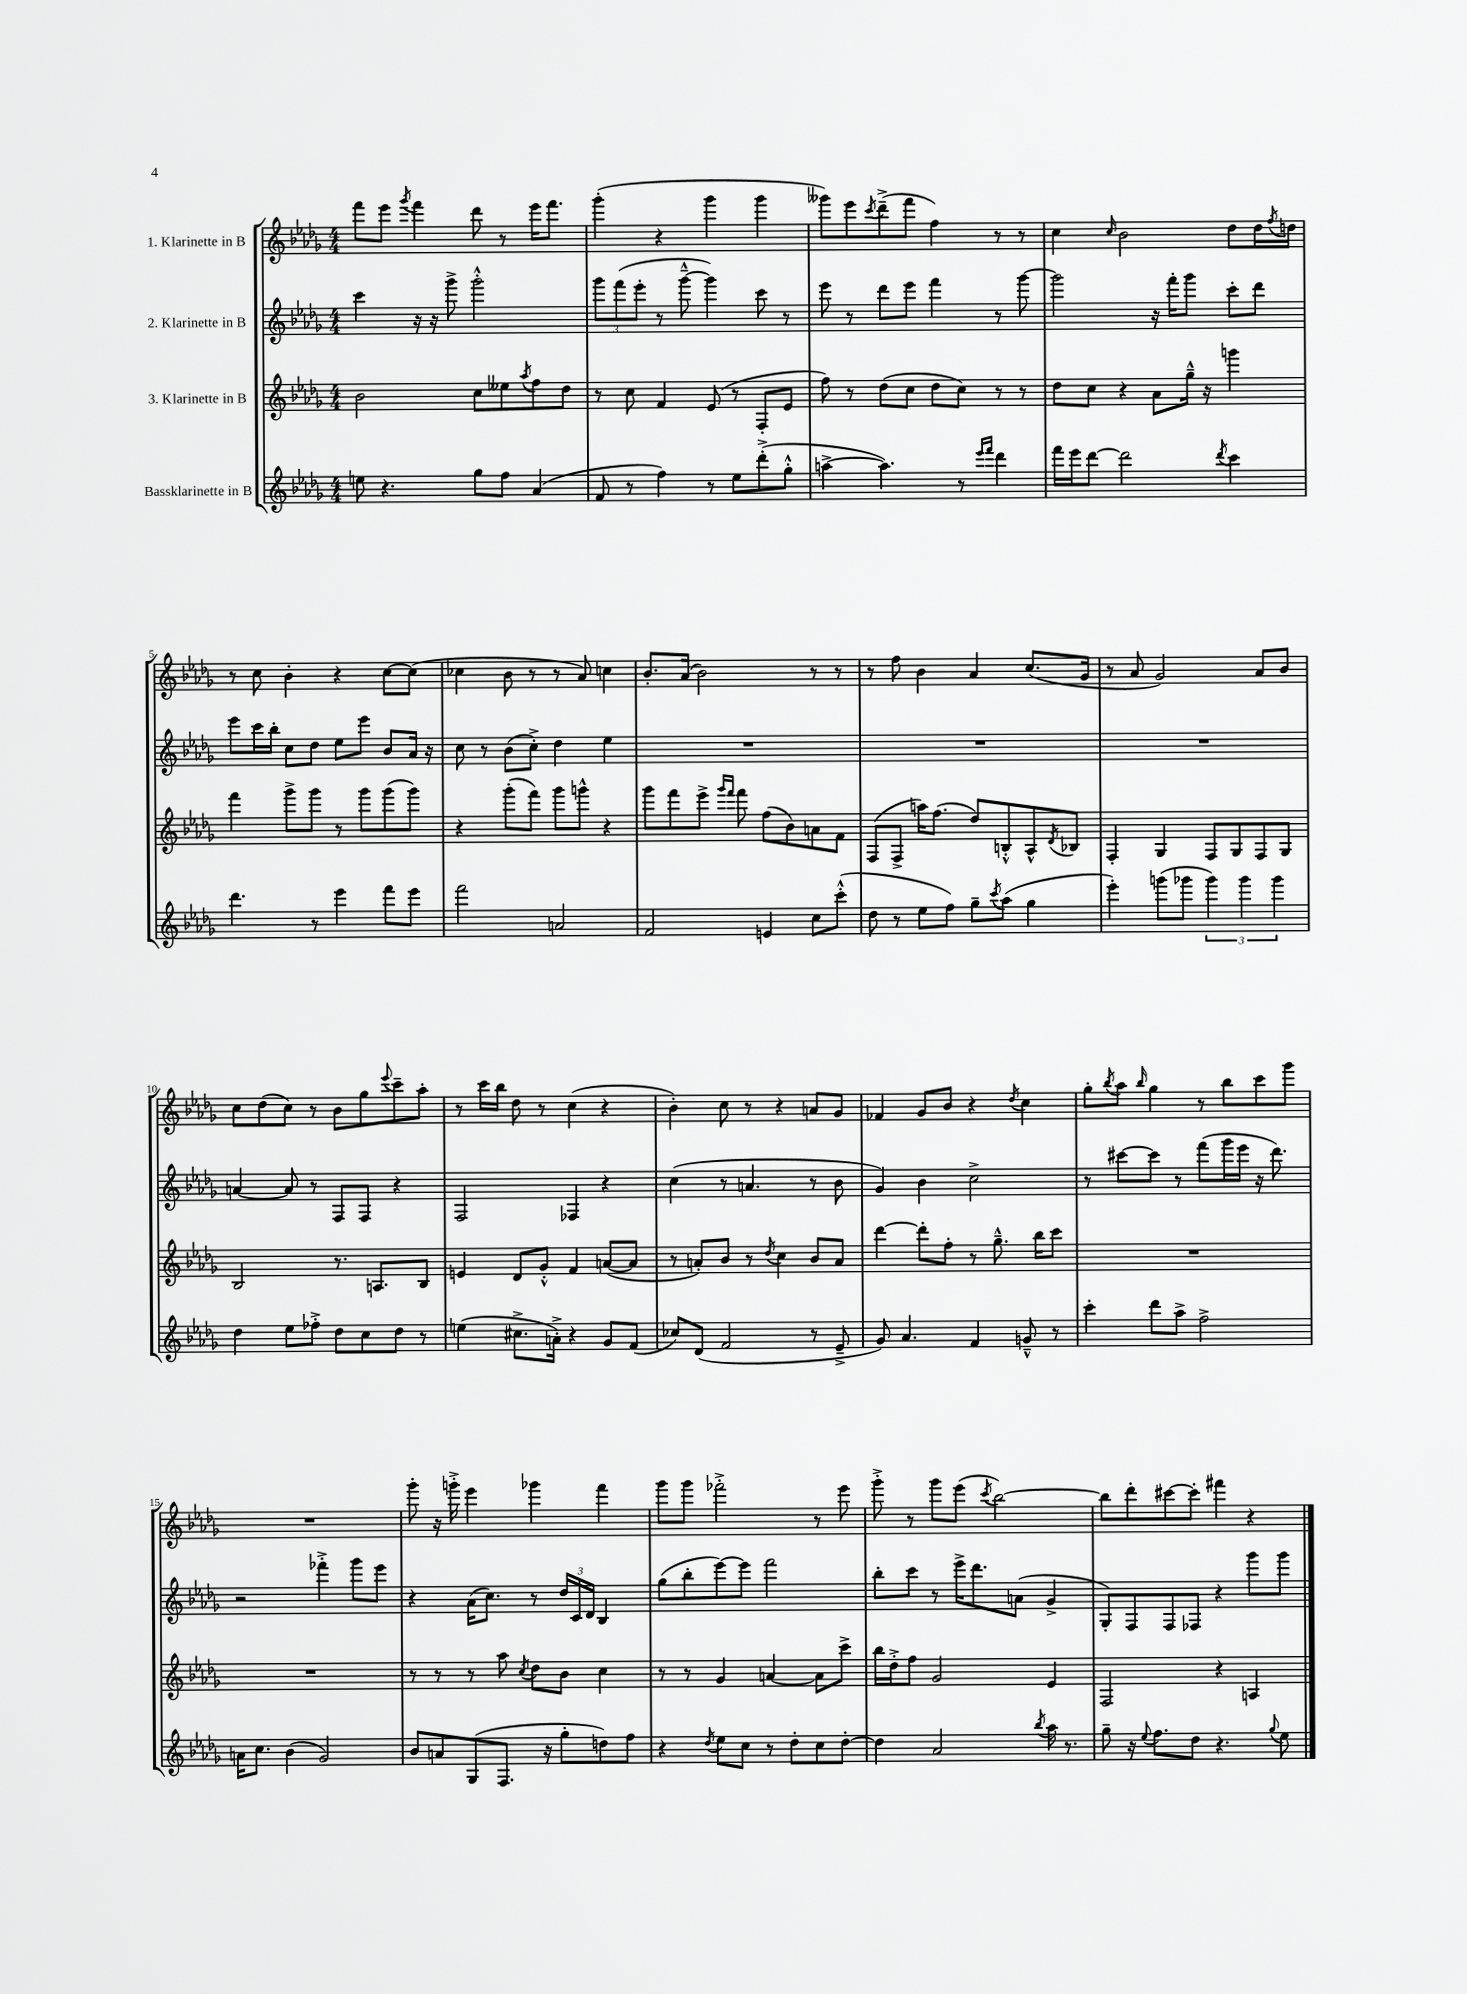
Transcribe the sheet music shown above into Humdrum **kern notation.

**kern	**kern	**kern	**kern
*staff4	*staff3	*staff2	*staff1
*clefG2	*clefG2	*clefG2	*clefG2
*k[b-e-a-d-g-]	*k[b-e-a-d-g-]	*k[b-e-a-d-g-]	*k[b-e-a-d-g-]
*M4/4	*M4/4	*M4/4	*M4/4
8ee	2b-	4ccc	8fff
4.r	.	.	8eee-
.	.	.	8qggg-
.	.	16r	4fff
.	.	16r	.
.	.	8ggg-^	.
8gg-	8cc	2ggg-'^^	8ddd-
8ff	8ee--	.	8r
.	8qaa-	.	.
(4a-	8ff	.	16eee-
.	.	.	8.fff
.	8dd-	.	.
=	=	=	=
8f	8r	12ggg-	(4ggg-'
.	.	(12fff	.
8r	8cc	.	.
.	.	12eee-'	.
4ff)	4f	8r	4r
.	.	[8ggg-~^^	.
8r	(8e-	4ggg-])	4ggg-
8ee-	8r	.	.
(8ddd-'^	8F'	8ccc	4ggg-
8gg-'^^	8e-	8r	.
=	=	=	=
[4aa^	8ff)	8eee-	8ggg--)
.	8r	8r	8eee-
.	.	.	8qccc
4.aa])	(8dd-	8ddd-	(8ddd-~^
.	8cc	8eee-	8fff
.	8dd-	4fff	4ff)
8r	8cc)	.	.
16qqeee-	.	.	.
16qqfff	.	.	.
4ddd-	8r	8r	8r
.	8r	[8ggg-	8r
=	=	=	=
16fff	8dd-	2ggg-]	4cc
16eee-	.	.	.
[8ddd-	8cc	.	.
.	.	.	16qqcc
2ddd-]	4r	.	2b-
.	8a-	16r	.
.	.	16fff'	.
.	16gg-~^^	8ggg-	.
.	16r	.	.
8qddd-	.	.	.
4ccc	4ggg	8ccc'	8dd-
.	.	8ddd-	16dd-
.	.	.	8qff
.	.	.	16dd
=	=	=	=
4.ddd-	4fff	8eee-	8r
.	.	16ccc	8cc
.	.	16bb-'	.
.	8ggg-^	8cc	4b-'
8r	8ggg-	8dd-	.
4eee-	8r	8ee-	4r
.	8ggg-	8eee-	.
8fff	(8ggg-	8b-	[8cc
8eee-	8ggg-)	16a-	(8cc]
.	.	16r	.
=	=	=	=
2fff	4r	8cc	4cc-
.	.	8r	.
.	(8ggg-'	(8b-	8b-
.	8fff)	8cc'^)	8r
2a	8ggg-	4dd-	8r
.	8ggg^^	.	8a-)
.	4r	4ee-	4cc
=	=	=	=
2f	8ggg-	1r	8.b-'
.	8fff	.	.
.	.	.	(16a-
.	8eee-^	.	2b-)
.	16qqggg-	.	.
.	16qqfff	.	.
.	8fff	.	.
4e	(8ff	.	.
.	8b-)	.	.
8cc	8a	.	8r
(8ccc'^^	8f	.	8r
=	=	=	=
8dd-	(8F	1r	8r
8r	8F^	.	8ff
8ee-	16aa)	.	4b-
.	(8.ff	.	.
8ff)	.	.	.
8gg-~	8dd-)	.	4a-
8qccc	.	.	.
(8aa-	8B'^^	.	.
4gg-	8A-^^	.	(8.cc
.	8qd-	.	.
.	8B-	.	.
.	.	.	16g-
=	=	=	=
4eee-')	4F'	1r	8r
.	.	.	8a-
(8ggg	4G-	.	2g-)
8ggg-	.	.	.
6ggg-)	8F	.	.
.	8G-	.	.
6ggg-	.	.	.
.	8F	.	8a-
6ggg-	.	.	.
.	8G-	.	8b-
=	=	=	=
4dd-	2B-	[4a	8cc
.	.	.	(8dd-
8ee-	.	8a]	8cc)
8ff-'^	.	8r	8r
8dd-	8.r	8F	8b-
8cc	.	8F	8gg-
.	8.A	.	.
.	.	.	8qqeee-
8dd-	.	4r	8ccc~
8r	8B-	.	8aa-'
=	=	=	=
(4ee	4e	2F	8r
.	.	.	16ccc
.	.	.	16bb-
8.cc#^	8d-	.	8dd-
.	8g-'^^	.	8r
16a'^)	.	.	.
4r	4f	4F-	(4cc
8g-	([8a	4r	4r
(8f	8a]	.	.
=	=	=	=
8cc-)	8r	(4cc	4b-')
(8d-	8a')	.	.
2f	8b-	8r	8cc
.	8r	4.a	8r
.	8qdd-	.	.
.	4cc	.	4r
8r	8b-	8r	8a
8e-~^	8a	8b-	8g-
=	=	=	=
8g-)	[4ddd-	4g-)	4f-
4.a-	.	.	.
.	8ddd-']	4b-	8g-
.	8ff'	.	8b-
4f	8r	2cc^	4r
.	8.gg-~^^	.	.
.	.	.	8qdd-
8g~^^	.	.	4cc
.	16bb-	.	.
8r	8ccc	.	.
=	=	=	=
4ccc'	1r	8r	8gg-'
.	.	.	8qbb-
.	.	[8ccc#	8aa-
.	.	.	16qqbb-
8ddd-	.	8ccc#]	4gg-
8aa-^	.	8r	.
2ff^	.	(8fff	8r
.	.	16ggg-	8bb-
.	.	16eee-	.
.	.	16r	8ccc
.	.	8.ddd-)	.
.	.	.	8ggg-
=	=	=	=
16a	1r	2r	1r
8.cc	.	.	.
(4b-	.	.	.
2g-)	.	4fff-'^	.
.	.	8ggg-	.
.	.	8eee-	.
=	=	=	=
8b-	8r	4r	8ggg-'
8a	8r	.	16r
.	.	.	16ggg'^
(8G-	8r	(16a-	4eee-
.	.	8.cc)	.
8.F	8aa-	.	.
.	8qcc	.	.
.	8dd-	8r	4ggg-
16r	.	.	.
8gg-'	8b-	24dd-	.
.	.	24c	.
.	.	24d-	.
8dd)	4cc	4B-	4fff
8ff	.	.	.
=	=	=	=
4r	8r	(8gg-	8ggg-
.	8r	8bb-'	8ggg-
8qdd-	.	.	.
8ee-	4g-	[8eee-)	2fff-'^
8cc	.	8eee-]	.
8r	[4a	2fff	.
8dd-'	.	.	.
8cc	8a]	.	8r
[8dd-'	8ccc^	.	8eee-
=	=	=	=
4dd-]	16bb-	8bb-'	8ggg-'^
.	16dd-'^	.	.
.	8ff	8ccc	8r
2a-	2g-	8r	8ggg-
.	.	16eee-^	(8eee-
.	.	8.ddd-	.
.	.	.	8qccc
.	.	.	[2bb-)
.	.	(8a	.
8qbb-	.	.	.
16aa-	4e-	4g-^	.
8.r	.	.	.
=	=	=	=
8gg-~	2F	8G-')	8bb-]
16r	.	8F	8ddd-'
8qqee-	.	.	.
8.ff	.	.	.
.	.	8F	[8ccc#
8dd-	.	8F-	8ccc#']
4.r	4r	4r	4fff#
.	4A	8ggg-	4r
8qqgg-	.	.	.
8ee-	.	8ggg-	.
==	==	==	==
*-	*-	*-	*-
